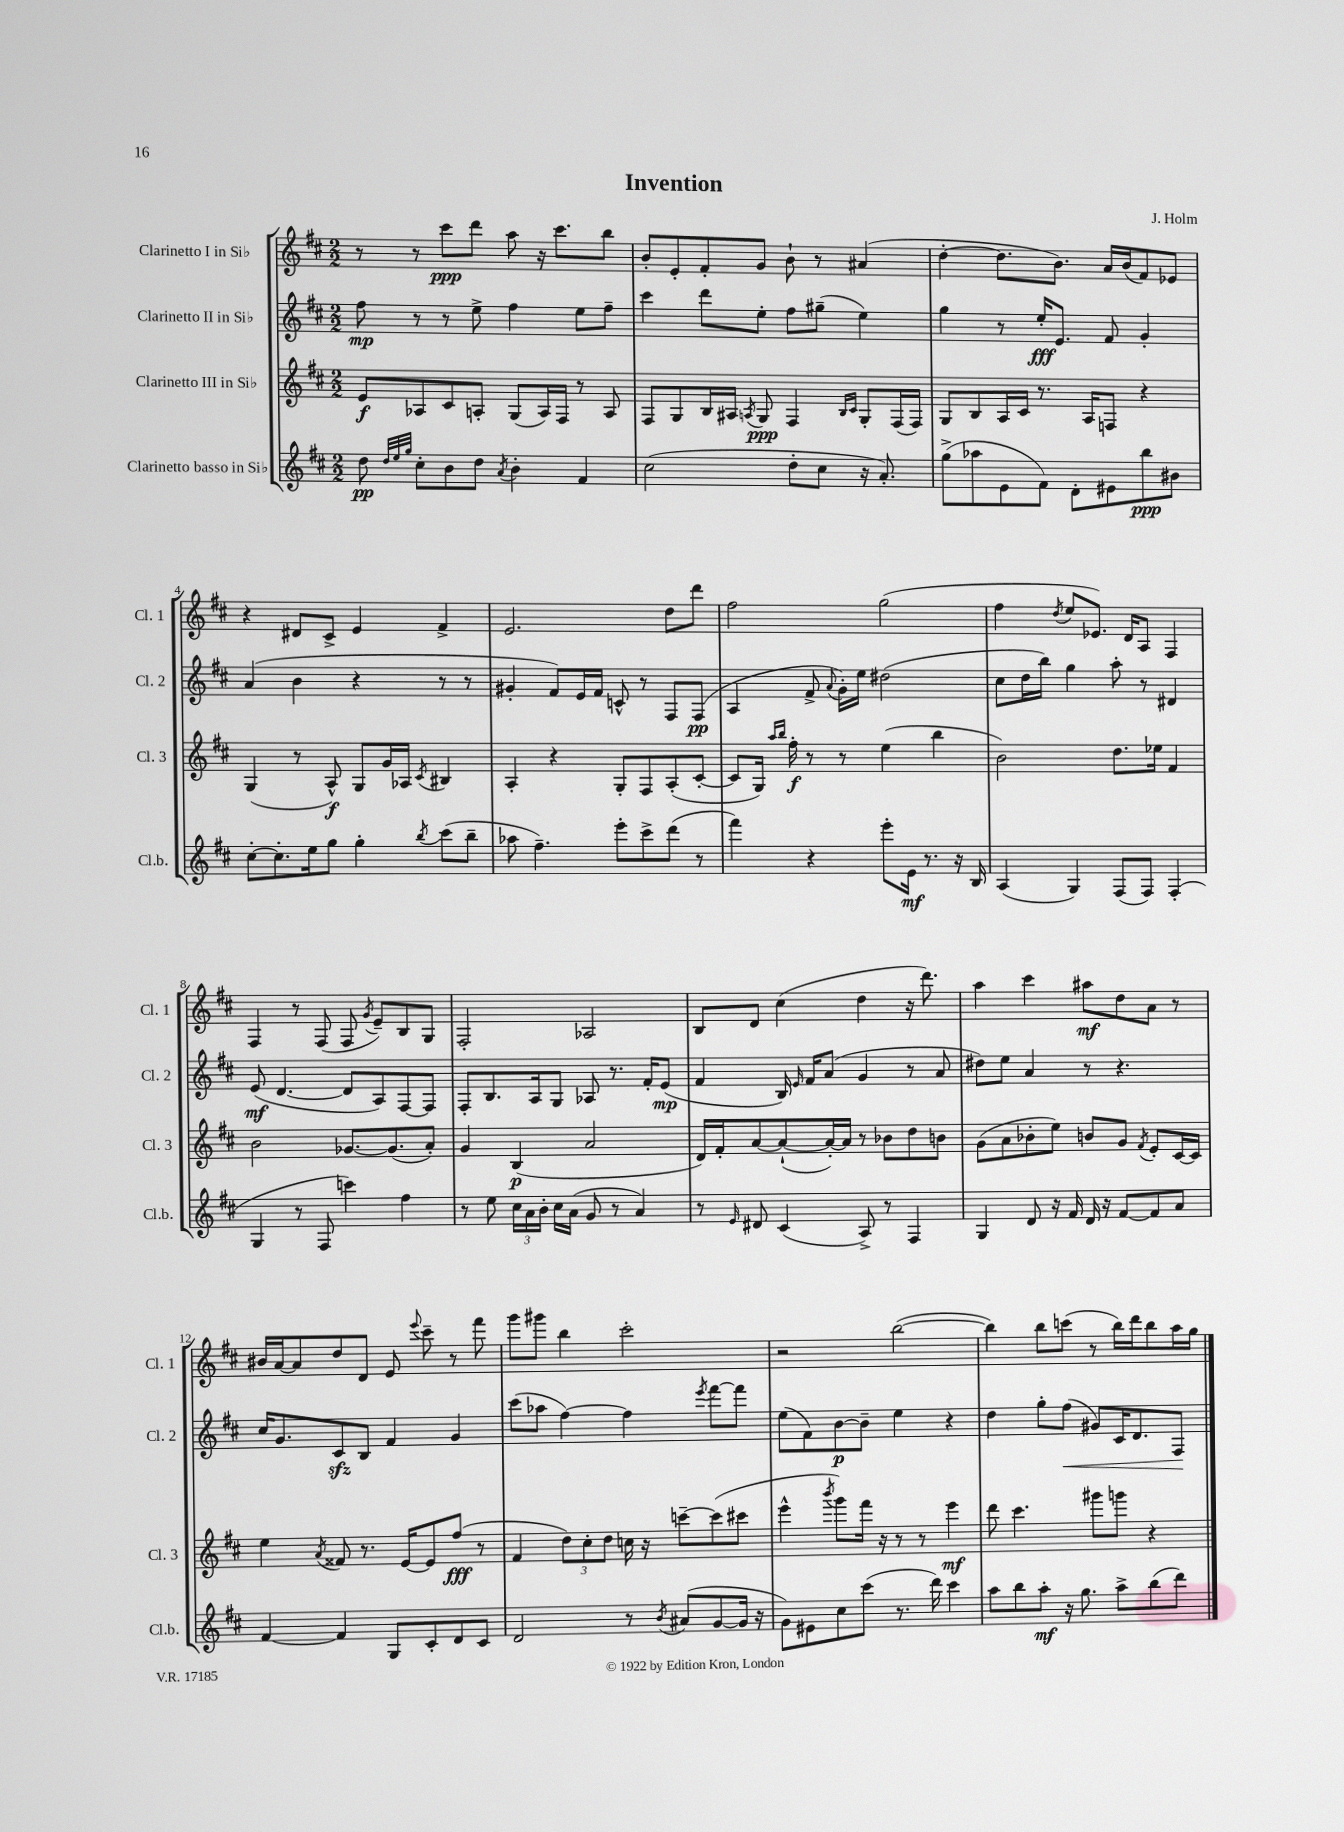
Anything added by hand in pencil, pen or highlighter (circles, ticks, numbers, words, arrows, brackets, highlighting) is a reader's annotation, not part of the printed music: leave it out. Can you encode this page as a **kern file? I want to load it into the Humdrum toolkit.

**kern	**dynam	**kern	**dynam	**kern	**dynam	**kern	**dynam
*part4	*part4	*part3	*part3	*part2	*part2	*part1	*part1
*staff4	*staff4	*staff3	*staff3	*staff2	*staff2	*staff1	*staff1
*I"Clarinetto basso in Si♭	*	*I"Clarinetto III in Si♭	*	*I"Clarinetto II in Si♭	*	*I"Clarinetto I in Si♭	*
*I'Cl.b.	*	*I'Cl. 3	*	*I'Cl. 2	*	*I'Cl. 1	*
*clefG2	*	*clefG2	*	*clefG2	*	*clefG2	*
*k[f#c#]	*	*k[f#c#]	*	*k[f#c#]	*	*k[f#c#]	*
*M2/2	*	*M2/2	*	*M2/2	*	*M2/2	*
=1	=1	=1	=1	=1	=1	=1	=1
8dd\	pp	8e/L	f	8ff#\	mp	8r	.
32qqdd/LLL	.	.	.	.	.	.	.
32qqee/	.	.	.	.	.	.	.
32qqgg/JJJ	.	.	.	.	.	.	.
8cc#'\L	.	8A-X/	.	8r	.	8r	.
8b\	.	8c#/	.	8r	.	8ccc#\L	ppp
8dd\J	.	8An'/J	.	8ee^\	.	8ddd\J	.
8qa/	.	.	.	.	.	.	.
4b'\	.	(8G/L	.	4ff#\	.	8aa\	.
.	.	16A/L)	.	.	.	16r	.
.	.	16F#/JJ	.	.	.	8.ccc#\L	.
4f#/	.	8r	.	8ee\L	.	.	.
.	.	8A/	.	8ff#~\J	.	8bb\J	.
=2	=2	=2	=2	=2	=2	=2	=2
(2cc#\	.	8F#/L	.	4ccc#\	.	8b'/L	.
.	.	8G/	.	.	.	8e'/	.
.	.	16B/L	.	8ddd\L	.	8f#'/	.
.	.	16A#X/JJ	.	.	.	.	.
.	.	8qAn/	.	.	.	.	.
.	.	8G/	ppp	8ee'\J	.	8g/J	.
8dd'\L	.	4F#/	.	8ff#\L	.	8b`\	.
8cc#\J	.	.	.	(8gg#X~\J	.	8r	.
.	.	16qqB/LL	.	.	.	.	.
.	.	16qqc#/JJ	.	.	.	.	.
16r	.	8G'/L	.	4ee\)	.	(4a#X/	.
8.a'/)	.	.	.	.	.	.	.
.	.	(16F#/L	.	.	.	.	.
.	.	16F#/JJ)	.	.	.	.	.
=3	=3	=3	=3	=3	=3	=3	=3
(8gg^\L	.	8G/L	.	4gg\	.	[4dd'\	.
8aa-X\	.	8B/	.	.	.	.	.
8e\	.	16A/L	.	8r	.	8.dd\L]	.
.	.	16c#/JJ	.	.	.	.	.
8f#\J)	.	8.r	.	16ee'/KL	fff	.	.
.	.	.	.	8.e/J	.	8.b\J)	.
8d'\L	.	.	.	.	.	.	.
.	.	16A/KL	.	.	.	.	.
8e#X\	.	8Fn/J	.	8f#/	.	16a/LL	.
.	.	.	.	.	.	(16b/J	.
8bb\	ppp	4r	.	4g'/	.	8f#/)	.
8b#X\J	.	.	.	.	.	8e-X/J	.
!!LO:LB:g=z
=4	=4	=4	=4	=4	=4	=4	=4
[8cc#'\L	.	(4G/	.	(4a/	.	4r	.
8.cc#'\]	.	.	.	.	.	.	.
.	.	8r	.	4b\	.	8d#X/L	.
16ee\k	.	.	.	.	.	.	.
8gg\J	.	8A^^/)	f	.	.	8c#^/J	.
4gg'\	.	8G/L	.	4r	.	4e/	.
.	.	16g/L	.	.	.	.	.
.	.	16A-X/JJ	.	.	.	.	.
8qbb/	.	8qc#/	.	.	.	.	.
(8ccc#\L	.	4B#X/	.	8r	.	4f#^/	.
8bb~\J	.	.	.	8r	.	.	.
=5	=5	=5	=5	=5	=5	=5	=5
8aa-X\	.	4A'/	.	4g#X'/	.	2.e/	.
4.ff#~\)	.	.	.	.	.	.	.
.	.	4r	.	8f#/L)	.	.	.
.	.	.	.	16e/L	.	.	.
.	.	.	.	16f#/JJ	.	.	.
8eee'\L	.	8G'/L	.	8cn^^/	.	.	.
8ccc#^\	.	8F#/	.	8r	.	.	.
(8ddd\J	.	(8A'/	.	8F#/L	.	8dd\L	.
8r	.	[8c#'/J	.	(8F#/J	pp	8ddd\J	.
=6	=6	=6	=6	=6	=6	=6	=6
4fff#\)	.	8c#/L]	.	4A/	.	2ff#\	.
.	.	16G/Jk)	.	.	.	.	.
.	.	16qqaa/LL	.	.	.	.	.
.	.	16qqbb/JJ	.	.	.	.	.
.	.	16ff#'\	f	.	.	.	.
4r	.	8r	.	8f#^/	.	.	.
.	.	.	.	8qqa/	.	.	.
.	.	8r	.	16g'\LL)	.	.	.
.	.	.	.	16ee\JJ	.	.	.
8eee'\L	.	(4ee\	.	(2dd#X\	.	(2gg\	.
16e\Jk	mf	.	.	.	.	.	.
8.r	.	.	.	.	.	.	.
.	.	4bb\	.	.	.	.	.
16r	.	.	.	.	.	.	.
16B/	.	.	.	.	.	.	.
=7	=7	=7	=7	=7	=7	=7	=7
(4A/	.	2b\)	.	8cc#\L	.	4ff#\	.
.	.	.	.	16dd\L	.	.	.
.	.	.	.	16bb\JJ)	.	.	.
.	.	.	.	.	.	8qdd/	.
4G/)	.	.	.	4gg\	.	8ee/L	.
.	.	.	.	.	.	8.e-X/J)	.
(8F#/L	.	8.dd\L	.	8aa'\	.	.	.
.	.	.	.	.	.	16d/KL	.
8F#/J)	.	.	.	8r	.	8A/J	.
.	.	16ee-X\Jk	.	.	.	.	.
(4F#'/	.	4f#/	.	4d#X/	.	4F#/	.
!!LO:LB:g=z
=8	=8	=8	=8	=8	=8	=8	=8
4G/	.	2b\	.	(8e/	mf	4F#/	.
.	.	.	.	[4.d/	.	.	.
8r	.	.	.	.	.	8r	.
8F#/	.	.	.	.	.	(8F#/	.
4cccn\)	.	[8.g-X/L	.	8d/L]	.	8F#/	.
.	.	.	.	.	.	8qg/	.
.	.	.	.	8A/)	.	8e~/L)	.
.	.	(8.g-/]	.	.	.	.	.
4ff#\	.	.	.	[8F#/	.	8B/	.
.	.	8a'/J)	.	8F#/J]	.	8G/J	.
=9	=9	=9	=9	=9	=9	=9	=9
8r	.	4g/	.	8F#'/L	.	2F#'/	.
8ee\	.	.	.	8.B/	.	.	.
24cc#\LL	.	(4B/	p	.	.	.	.
24a\	.	.	.	.	.	.	.
.	.	.	.	16A/k	.	.	.
24b'\JJ	.	.	.	.	.	.	.
16cc#\LL	.	.	.	8G/J	.	.	.
(16a\JJ	.	.	.	.	.	.	.
8g/	.	2a/	.	8A-X/	.	2A-X/	.
8r	.	.	.	8.r	.	.	.
4a/)	.	.	.	.	.	.	.
.	.	.	.	16f#'/KL	.	.	.
.	.	.	.	(8e/J	mp	.	.
=10	=10	=10	=10	=10	=10	=10	=10
8r	.	16d/LL)	.	4f#/	.	8B/L	.
.	.	16f#'/J	.	.	.	.	.
16qqe/	.	.	.	.	.	.	.
8d#X/	.	[8a/	.	.	.	8d/J	.
(4c#/	.	(8a`/_	.	16B/)	.	(4cc#\	.
.	.	.	.	16qqe/	.	.	.
.	.	.	.	16f#/KL	.	.	.
.	.	16a'/L_)	.	(8a/J	.	.	.
.	.	16a/JJ]	.	.	.	.	.
8A^/)	.	8r	.	4g/	.	4dd\	.
8r	.	8b-X\L	.	.	.	.	.
4F#/	.	8dd\	.	8r	.	16r	.
.	.	.	.	.	.	8.ddd\)	.
.	.	8bn\J	.	8a/	.	.	.
=11	=11	=11	=11	=11	=11	=11	=11
4G/	.	(8g\L	.	8dd#X\L)	.	4aa\	.
.	.	8a\	.	8ee\J	.	.	.
8d/	.	8b-X'\	.	4a/	.	4ccc#\	.
16r	.	8ee\J)	.	.	.	.	.
16f#/	.	.	.	.	.	.	.
16d/	.	8bn/L	.	8r	.	8aa#X\L	mf
16r	.	.	.	.	.	.	.
[8f#/L	.	8g/J	.	4.r	.	8dd\	.
.	.	8qf#/	.	.	.	.	.
8f#/]	.	8e'/L	.	.	.	8a\J	.
8a/J	.	[16c#/L	.	.	.	8r	.
.	.	16c#/JJ]	.	.	.	.	.
!!LO:LB:g=z
=12	=12	=12	=12	=12	=12	=12	=12
[4f#/	.	4ee\	.	16cc#/KL	.	16b#X/LL	.
.	.	.	.	8.g/	.	[16a/J	.
.	.	.	.	.	.	8a/]	.
.	.	8qa/	.	.	.	.	.
4f#/]	.	8f##X/	.	8c#zz/	.	8dd/	.
.	.	8.r	.	8B/J	.	8d/J	.
8G/L	.	.	.	4f#/	.	8e/	.
.	.	[16e/KL	.	.	.	.	.
.	.	.	.	.	.	8qqeee/	.
8c#'/	.	8e/]	.	.	.	8ccc#~\	.
8d/	.	(8ff#/J	fff	4g/	.	8r	.
8c#/J	.	8r	.	.	.	8fff#\	.
=13	=13	=13	=13	=13	=13	=13	=13
2d/	.	4f#/	.	(8ccc#\L	.	8ggg\L	.
.	.	.	.	8aa-X\J	.	8ggg#X\J	.
.	.	12dd\L)	.	[4ff#\)	.	4bb\	.
.	.	12cc#'\	.	.	.	.	.
.	.	12dd\J	.	.	.	.	.
8r	.	16ccn\	.	4ff#\]	.	2ccc#'\	.
.	.	16r	.	.	.	.	.
8qb/	.	.	.	.	.	.	.
(8a#X/L	.	[8cccn~\L	.	.	.	.	.
.	.	.	.	8qeee/	.	.	.
[8g/	.	(8ccc\]	.	[8fff#\L	.	.	.
16g/Jk]	.	8ccc#X\J	.	8fff#\J]	.	.	.
16r	.	.	.	.	.	.	.
=14	=14	=14	=14	=14	=14	=14	=14
8g\L)	.	4eee^^\	.	(8ee\L	.	2r	.
8e#X\	.	.	.	8f#\)	.	.	.
.	.	8qbbb/	.	.	.	.	.
8cc#\	.	8ggg\L)	.	[8b\	p	.	.
(8ccc#\J	.	16fff#\Jk	.	8b~\J]	.	.	.
.	.	16r	.	.	.	.	.
8.r	.	8r	.	4ee\	.	([2bb\	.
.	.	8r	.	.	.	.	.
16ddd\)	.	.	.	.	.	.	.
4ccc#\	.	4eee\	mf	4r	.	.	.
=15	=15	=15	=15	=15	=15	=15	=15
8aa\L	.	8ddd\	.	4dd\	.	4bb\])	.
8bb\	.	4.ccc#\	.	.	.	.	.
8aa'\J	mf	.	.	8gg'\L	.	8bb\L	.
!	!	!	!	!	!LO:HP:b	!	!
16r	.	.	.	(8ff#\J	<	(8cccn\J	.
8.gg\	.	.	.	.	.	.	.
.	.	8ggg#X\L	.	8g#X/L)	.	8r	.
8aa^\L	.	8gggn\J	.	16c#/K	.	16bb\LL)	.
.	.	.	.	8.d/	.	16ddd\J	.
(8bb\	.	4r	.	.	.	8bb\	.
8ddd\J)	.	.	.	8F#/J	.	16aa\L	.
.	.	.	.	.	.	16gg\JJ	.
.	.	.	.	.	[	.	.
==	==	==	==	==	==	==	==
*-	*-	*-	*-	*-	*-	*-	*-
